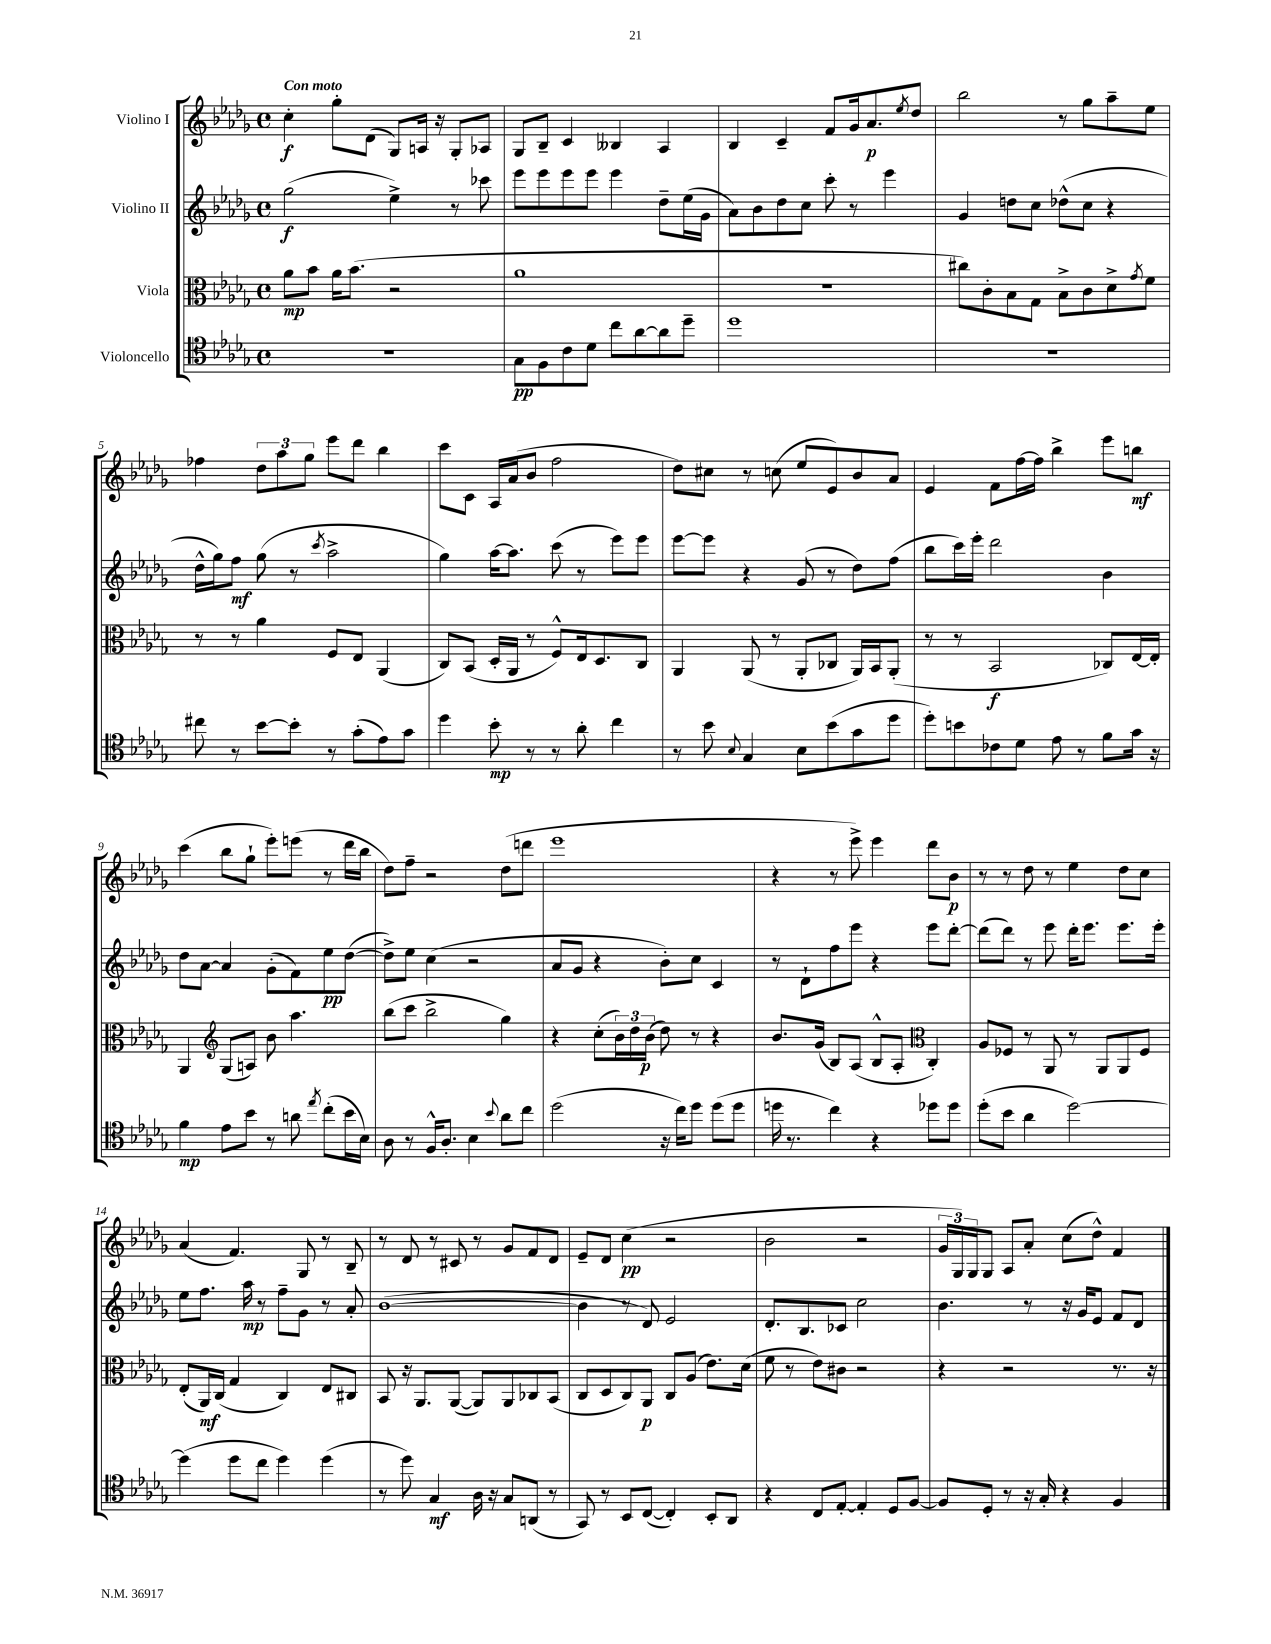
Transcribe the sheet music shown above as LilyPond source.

<<
\new StaffGroup <<
\new Staff = "s0" \with { instrumentName = "Violino I" } {
    \clef treble \key des \major \defaultTimeSignature \time 4/4 \tempo "Con moto"
    c''4-.\f ges''8-. des'8( ges8) a16 r16 ges8-. aes8 |
    ges8 bes8-- c'4 beses4 aes4 |
    bes4 c'4-- f'8 ges'16 aes'8.\p \acciaccatura { ees''8 } des''8 |
    bes''2 r8 ges''8 aes''8-- ees''8 |
    fes''4 \tuplet 3/2 { des''8 aes''8 ges''8 } ees'''8 des'''8 bes''4 |
    c'''8 c'8 aes16 aes'16( bes'8 f''2 |
    des''8) cis''8 r8 c''8( ees''8 ees'8) bes'8 aes'8 |
    ees'4 f'8 f''16~ f''16 bes''4-> ees'''8 b''8\mf |
    c'''4( bes''8 ges''8-! ees'''8-.) e'''8( r8 des'''16 bes''16 |
    des''8) f''8-- r2 des''8( d'''8 |
    ees'''1 |
    r4 r8 ees'''8->) ees'''4 des'''8 bes'8\p |
    r8 r8 des''8 r8 ees''4 des''8 c''8 |
    aes'4( f'4.) ges8 r8 bes8-- |
    r8 des'8 r8 cis'8 r8 ges'8 f'8 des'8 |
    ees'8-- des'8 c''4\pp( r2 |
    bes'2 r2 |
    \tuplet 3/2 { ges'16 ges16) ges16 } ges8 aes8 aes'8-. c''8( des''8-^) f'4 \bar "|." |
}
\new Staff = "s1" \with { instrumentName = "Violino II" } {
    \clef treble \key des \major \defaultTimeSignature \time 4/4
    ges''2\f( ees''4->) r8 ces'''8 |
    ees'''8 ees'''8 ees'''8 ees'''8 ees'''4 des''8-- ees''16( ges'16 |
    aes'8) bes'8 des''8 c''8 c'''8-. r8 ees'''4 |
    ges'4 d''8 c''8 des''8-^( c''8 r4 |
    des''16-^ ges''16) f''8\mf ges''8( r8 \acciaccatura { c'''8 } aes''2-> |
    ges''4) aes''16~ aes''8. c'''8( r8 ees'''8) ees'''8 |
    ees'''8~ ees'''8 r4 ges'8( r8 des''8) f''8( |
    bes''8 c'''16) ees'''16-. des'''2 bes'4 |
    des''8 aes'8~ aes'4 ges'8-.( f'8) ees''8\pp des''8~( |
    des''8->) ees''8 c''4( r2 |
    aes'8 ges'8 r4 bes'8-.) c''8 c'4 |
    r8 des'8-! f''8 ees'''8 r4 ees'''8 des'''8~-. |
    des'''8( des'''8) r8 ees'''8 des'''16-. ees'''8. ees'''8. ees'''16-. |
    ees''8 f''8. aes''16\mp r8 f''8-- ges'8 r8 aes'8-. |
    bes'1~( |
    bes'4 r8 des'8) ees'2 |
    des'8.-. bes8. ces'8 c''2 |
    bes'4. r8 r16 ges'16 ees'8 f'8 des'8 \bar "|." |
}
\new Staff = "s2" \with { instrumentName = "Viola" } {
    \clef alto \key des \major \defaultTimeSignature \time 4/4
    aes'8\mp bes'8 aes'16 bes'8.( r2 |
    aes'1 |
    R1 |
    cis''8) c'8-. bes8 ges8 bes8-> c'8 des'8-> \acciaccatura { ges'8 } f'8 |
    r8 r8 aes'4 f8 ees8 aes,4( |
    c8) bes,8( des16-. aes,16 r8 f8-^) ees16 des8. c8 |
    aes,4 aes,8( r8 aes,8-. ces8 aes,16) bes,16 aes,8-.( |
    r8 r8 bes,2\f ces8) ees16~ ees16-. |
    aes,4 \clef treble ges8( a8) bes'8 aes''4. |
    bes''8( c'''8 bes''2-> ges''4) |
    r4 c''8-.( \tuplet 3/2 { bes'16) des''16 bes'16\p( } des''8) r8 r4 |
    bes'8. ges'16( bes8) aes8( bes8-^ aes8-. \clef alto c4-.) |
    aes8 fes8 r8 aes,8 r8 aes,8 aes,8 fes8 |
    ees8-.( aes,16\mf) c16( ges4 c4) ees8 cis8 |
    bes,8 r16 aes,8. aes,8~( aes,8) aes,8 ces8 bes,8( |
    c8 des8 c8) aes,8\p c8 aes8( ees'8.) des'16( |
    f'8 r8 ees'8) cis'8 r2 |
    r4 r2 r8. r16 \bar "|." |
}
\new Staff = "s3" \with { instrumentName = "Violoncello" } {
    \clef tenor \key des \major \defaultTimeSignature \time 4/4
    R1 |
    ges8\pp f8 c'8 des'8 c''8 aes'8~ aes'8 des''8-- |
    des''1 |
    R1 |
    cis''8 r8 bes'8~ bes'8-. r8 ges'8-.( ees'8) ges'8 |
    des''4 bes'8-.\mp r8 r8 aes'8-. c''4 |
    r8 bes'8 \appoggiatura { bes8 } ges4 bes8 bes'8( ges'8 des''8 |
    des''8-.) b'8 ces'8 des'8 ees'8 r8 f'8 ges'16 r16 |
    f'4\mp ees'8 bes'8 r8 a'8 \acciaccatura { ees''8 } c''8-.( bes'16 bes16) |
    aes8 r8 f16-^ aes8.-. bes4 \appoggiatura { bes'8 } aes'8 c''8 |
    des''2( r16 c''16) des''8 des''8( des''8 |
    d''16 r8. c''4) r4 des''8 des''8 |
    des''8-.( bes'8 aes'4 des''2~) |
    des''4( des''8 c''8 des''4) des''4( |
    r8 des''8) ges4\mf aes16 r16 ges8 a,8( r8 |
    ges,8) r8 bes,8 c8~( c4-.) bes,8-. aes,8 |
    r4 c8 ees8~-. ees4-. des8 f8~ |
    f8 des8-. r8 r16 ges16-. r4 f4 \bar "|." |
}
>>
>>
